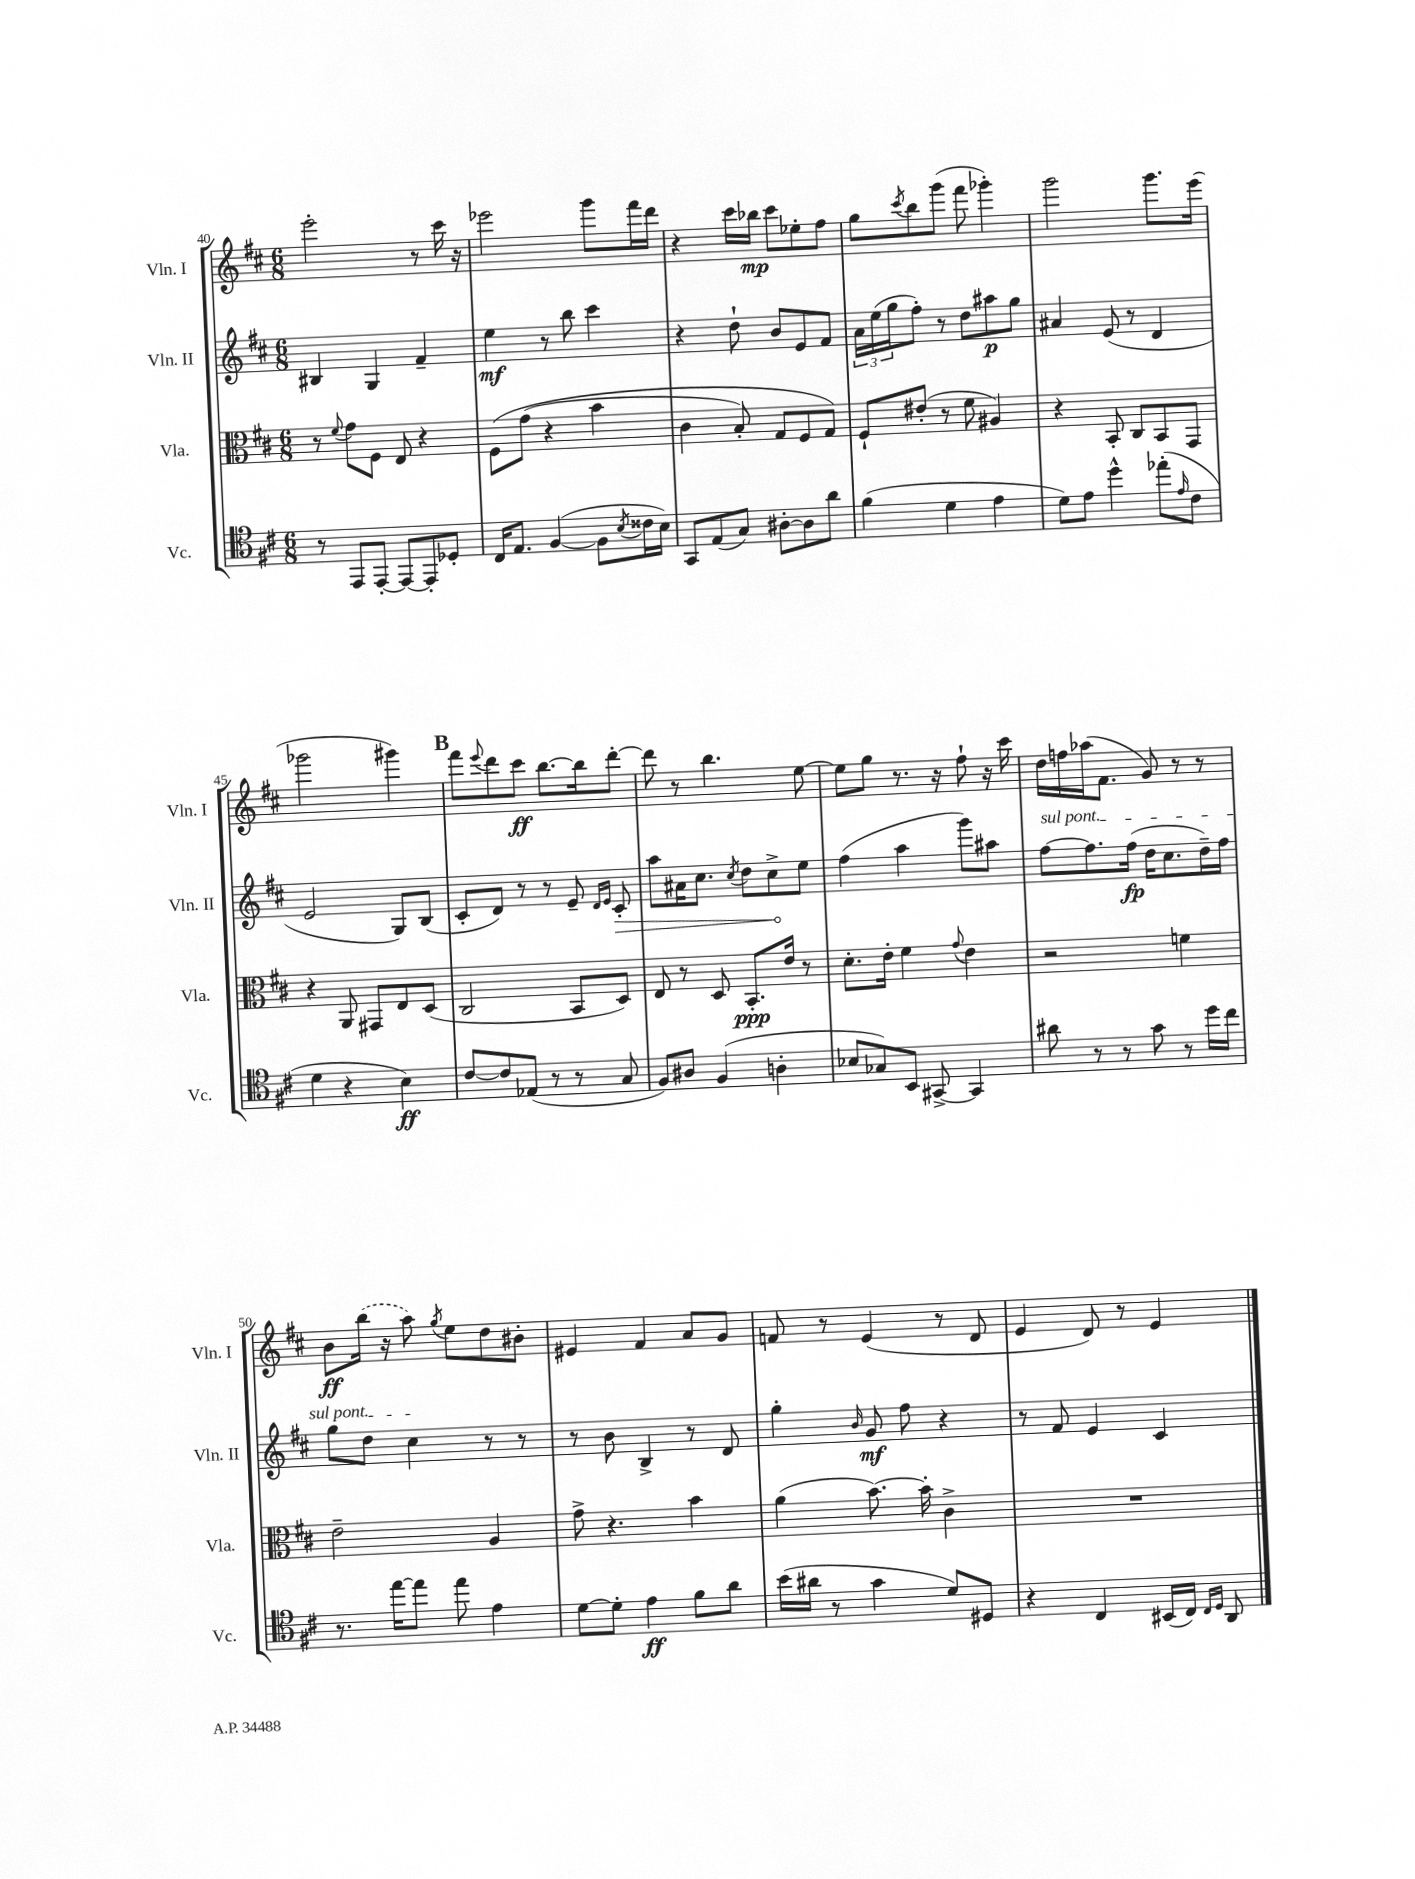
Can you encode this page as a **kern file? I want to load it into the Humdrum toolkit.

**kern	**dynam	**kern	**dynam	**kern	**dynam	**kern	**dynam
*part4	*part4	*part3	*part3	*part2	*part2	*part1	*part1
*staff4	*staff4	*staff3	*staff3	*staff2	*staff2	*staff1	*staff1
*I"Vc.	*	*I"Vla.	*	*I"Vln. II	*	*I"Vln. I	*
*I'Vc.	*	*I'Vla.	*	*I'Vln. II	*	*I'Vln. I	*
*clefC4	*	*clefC3	*	*clefG2	*	*clefG2	*
*k[f#c#]	*	*k[f#c#]	*	*k[f#c#]	*	*k[f#c#]	*
*M6/8	*	*M6/8	*	*M6/8	*	*M6/8	*
=40	=40	=40	=40	=40	=40	=40	=40
8r	.	8r	.	4B#X/	.	2eee'\	.
.	.	8qqf#/	.	.	.	.	.
8EE/L	.	8g\L	.	.	.	.	.
[8EE'/J	.	8F#\J	.	4G/	.	.	.
8EE/L_	.	8E/	.	.	.	.	.
8EE'/]	.	4r	.	4f#~/	.	8r	.
8D-X'/J	.	.	.	.	.	16ccc#\	.
.	.	.	.	.	.	16r	.
=41	=41	=41	=41	=41	=41	=41	=41
16C#/KL	.	(8F#\L	.	4ee\	mf	2eee-X\	.
8.E/J	.	.	.	.	.	.	.
.	.	(8g\J	.	.	.	.	.
([4F#/	.	4r	.	8r	.	.	.
.	.	.	.	8bb\	.	.	.
8F#\L]	.	4b\	.	4ccc#\	.	8ggg\L	.
8qB/	.	.	.	.	.	.	.
16c##X\L	.	.	.	.	.	16fff#\L	.
16B\JJ)	.	.	.	.	.	16ddd\JJ	.
=42	=42	=42	=42	=42	=42	=42	=42
8GG/L	.	4c#\	.	4r	.	4r	.
(8E/	.	.	.	.	.	.	.
8G/J)	.	8B'/)	.	8dd`\	.	16ccc#\LL	.
.	.	.	.	.	.	16bb-X\JJ	mp
[8A#X'\L	.	8G/L	.	8b/L	.	8ccc#\L	.
8A#\]	.	8F#/	.	8e/	.	8ee-X'\	.
8a\J	.	8G/J)	.	8f#/J	.	8ff#\J	.
=43	=43	=43	=43	=43	=43	=43	=43
(4f#\	.	8F#`/L	.	24a\LL	.	8gg\L	.
.	.	.	.	(24ee\	.	.	.
.	.	.	.	24gg\J	.	.	.
.	.	.	.	.	.	8qccc#/	.
.	.	(8e#X'/J	.	8ff#'\J)	.	8bb\	.
4d\	.	8r	.	8r	.	(8ggg\J	.
.	.	8f#\	.	8dd\L	.	8fff#\	.
4e\	.	4A#X/)	.	8aa#X\	p	4ggg-X'\)	.
.	.	.	.	8gg\J	.	.	.
=44	=44	=44	=44	=44	=44	=44	=44
8d\L)	.	4r	.	4a#X/	.	2ggg\	.
8e\J	.	.	.	.	.	.	.
4dd^^\	.	8BB'/	.	(8e/	.	.	.
.	.	8C#/L	.	8r	.	.	.
(8ee-X'\L	.	8BB/	.	4d/	.	8.ggg\L	.
16qqe/	.	.	.	.	.	.	.
8c#\J	.	8GG/J	.	.	.	.	.
.	.	.	.	.	.	(16eee\Jk	.
!!LO:LB:g=z
=45	=45	=45	=45	=45	=45	=45	=45
4d\	.	4r	.	2e/	.	2ggg-X\	.
4r	.	8AA/	.	.	.	.	.
.	.	8GG#X/L	.	.	.	.	.
4B\)	ff	8E/	.	8G/L)	.	4ggg#X\)	.
.	.	(8D/J	.	(8B/J	.	.	.
!!LO:REH:place=s1:t=B
=46	=46	=46	=46	=46	=46	=46	=46
[8c#/L	.	2C#/	.	8c#'/L	.	8fff#\L	.
.	.	.	.	.	.	8qqeee/	.
8c#/]	.	.	.	8d/J)	.	8ddd\	.
(8E-X/J	.	.	.	8r	.	8ccc#\J	ff
8r	.	.	.	8r	.	[8.bb\L	.
8r	.	8BB/L	.	8e~/	.	.	.
.	.	.	.	.	.	16bb\k]	.
.	.	.	.	16qqd/LL	.	.	.
.	.	.	.	16qqe/JJ	.	.	.
!	!	!	!	!	!LO:HP:b	!	!
8G/	.	8D/J)	.	8c#'/	>	[8ddd'\J	.
=47	=47	=47	=47	=47	=47	=47	=47
8F#/L)	.	8E/	.	8aa\L	.	8ddd\]	.
8A#X/J	.	8r	.	16a#X\K	.	8r	.
.	.	.	.	8.cc#\J	.	.	.
(4F#/	.	8D/	.	.	.	4.bb\	.
.	.	.	.	8qcc#/	.	.	.
.	.	8.BB'/L	ppp	8dd\L	.	.	.
4An'\	.	.	.	8cc#^\	.	.	.
.	.	16e/Jk	.	.	.	.	.
.	.	8r	.	8ee\J	]	[8ee\	.
=48	=48	=48	=48	=48	=48	=48	=48
8B-X/L	.	8.d'\L	.	(4ff#\	.	8ee\L]	.
8G-X/)	.	.	.	.	.	8gg\J	.
.	.	16e'\Jk	.	.	.	.	.
8BB/J	.	4f#\	.	4aa\	.	8.r	.
[8GG#X^/	.	.	.	.	.	.	.
.	.	.	.	.	.	16r	.
.	.	8qqg/	.	.	.	.	.
4GG#/]	.	4e\	.	8ggg\L)	.	8ff#`\	.
.	.	.	.	8aa#X\J	.	16r	.
.	.	.	.	.	.	16ccc#\	.
=49	=49	=49	=49	=49	=49	=49	=49
!	!	!	!	!LO:TX:a:i:t=sul pont.	!	!	!
8a#X\	.	2r	.	[8ff#\L	.	16dd\LL	.
.	.	.	.	.	.	16ffn\	.
8r	.	.	.	8.ff#\]	.	(16aa-X\J	.
.	.	.	.	.	.	8.f#\J	.
8r	.	.	.	.	.	.	.
.	.	.	.	(16ff#\Jk	fp	.	.
8g\	.	.	.	16dd\KL	.	8g/)	.
.	.	.	.	8.cc#\	.	.	.
8r	.	4fn\	.	.	.	8r	.
16dd\LL	.	.	.	16dd~\L)	.	8r	.
16cc#\JJ	.	.	.	16ff#\JJ	.	.	.
!!LO:LB:g=z
=50	=50	=50	=50	=50	=50	=50	=50
8.r	.	2e~\	.	8gg\L	.	8b\L	ff
.	.	.	.	8dd\J	.	(16bb\Jk	.
[16ee\KL	.	.	.	.	.	16r	.
8ee\J]	.	.	.	4cc#\	.	8aa\)	.
.	.	.	.	.	.	8qgg/	.
8ee\	.	.	.	.	.	8ee\L	.
4e\	.	4A/	.	8r	.	8dd\	.
.	.	.	.	8r	.	8b#X'\J	.
=51	=51	=51	=51	=51	=51	=51	=51
[8d\L	.	8g^\	.	8r	.	4e#X/	.
8d'\J]	.	4.r	.	8b\	.	.	.
4e\	ff	.	.	4B^/	.	4f#/	.
8f#\L	.	4b\	.	8r	.	8a/L	.
8a\J	.	.	.	8d/	.	8g/J	.
=52	=52	=52	=52	=52	=52	=52	=52
(16b\LL	.	(4a\	.	4gg'\	.	8fn/	.
16a#X\JJ	.	.	.	.	.	.	.
8r	.	.	.	.	.	8r	.
.	.	.	.	16qqb/	.	.	.
4g\	.	[8.b\)	.	8g/	mf	(4e/	.
.	.	.	.	8ff#\	.	.	.
.	.	16b'\]	.	.	.	.	.
8d/L)	.	4c#^\	.	4r	.	8r	.
8D#X/J	.	.	.	.	.	8d/	.
=53	=53	=53	=53	=53	=53	=53	=53
4r	.	2.r	.	8r	.	4e/	.
.	.	.	.	8f#/	.	.	.
4C#/	.	.	.	4e/	.	8d/)	.
.	.	.	.	.	.	8r	.
(16BB#X/LL	.	.	.	4c#/	.	4e/	.
16C#/JJ)	.	.	.	.	.	.	.
16qqC#/LL	.	.	.	.	.	.	.
16qqD/JJ	.	.	.	.	.	.	.
8AA/	.	.	.	.	.	.	.
==	==	==	==	==	==	==	==
*-	*-	*-	*-	*-	*-	*-	*-
